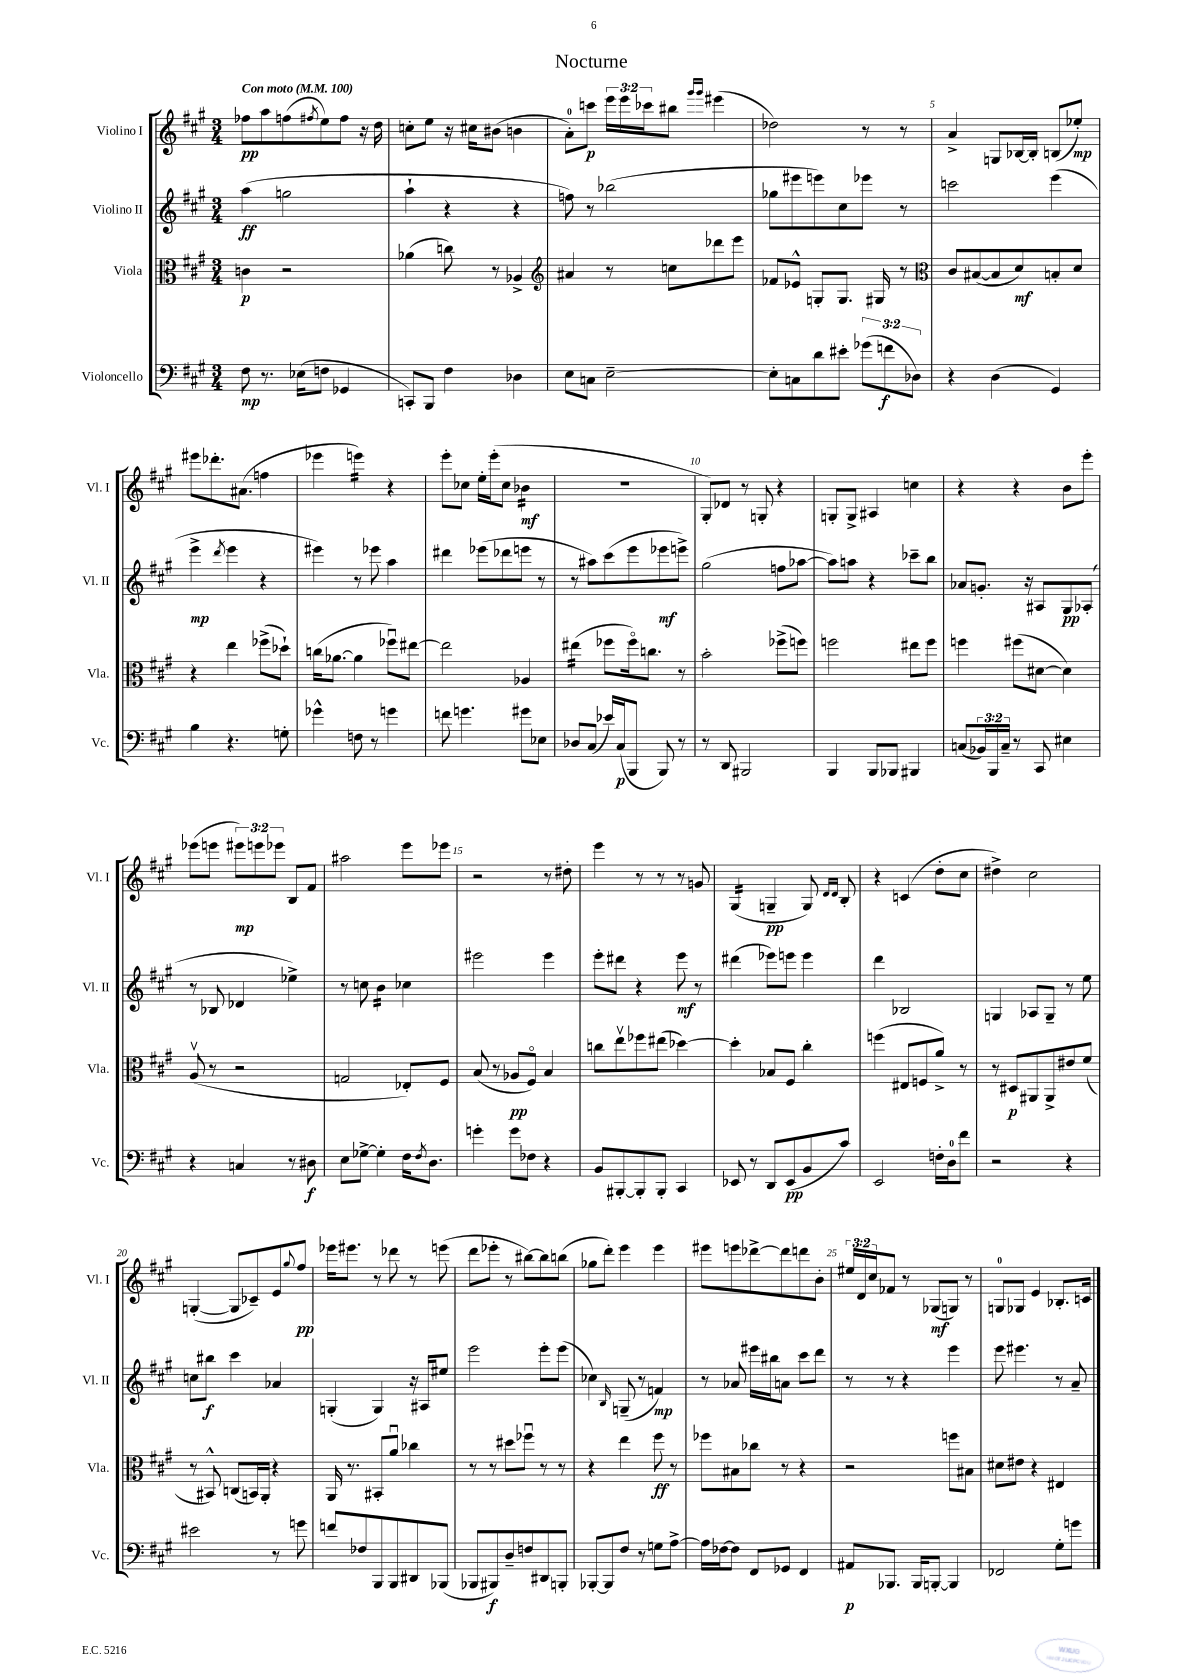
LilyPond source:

\header { title = "Nocturne" }
<<
\new StaffGroup <<
\new Staff = "s0" \with { instrumentName = "Violino I" shortInstrumentName = "Vl. I" } {
    \clef treble \key a \major \numericTimeSignature \time 3/4 \override Staff.TupletNumber.text = #tuplet-number::calc-fraction-text \tempo "Con moto" 4 = 100
    fes''8\pp a''8 f''8( \acciaccatura { fis''8 } e''8) fis''8 r16 d''16 |
    c''8-. e''8 r16 cis''16 bis'8( b'4 |
    a'8-0-.) c'''8\p \tuplet 3/2 { e'''16 e'''16 ces'''16 } bis''8 \grace { gis'''16 gis'''16 } eis'''4( |
    des''2) r8 r8 |
    a'4-> g8 bes16~ bes16-. b8( ees''8-.\mp) |
    eis'''8 des'''8.-. ais'8.( f''4 |
    ees'''4 e'''4:16) r4 |
    e'''8-. ces''8 e''16-. e'''16-.( ces''8 bes'4:16\mf |
    R2. |
    gis8-.) des'8 r8 g8-. r4 |
    g8-. g8-> ais4 c''4 |
    r4 r4 b'8 e'''8-. |
    ees'''8( e'''8 \tuplet 3/2 { eis'''8\mp) e'''8 ees'''8 } b8 fis'8 |
    ais''2 e'''8 ees'''8 |
    r2 r8 dis''8-. |
    e'''4 r8 r8 r8 g'8 |
    gis4:16( g4--\pp g8) \grace { d'16 d'16 } b8-. |
    r4 c'4( d''8-. cis''8 |
    dis''4->) cis''2 |
    g4~-.( g8 ces'8--) e'8 \appoggiatura { gis''8 } fis''8\pp |
    ees'''16 eis'''8. r8 des'''8 r8 e'''8( |
    d'''8 ees'''8-. r8 bis''8~) bis''8 b''8( |
    ges''8 d'''8-.) e'''4 e'''4 |
    eis'''8 e'''8 des'''8~-> des'''8 d'''8 b'8-. |
    \tuplet 3/2 { eis''16 d'16 cis''16 } fes'8 r8 ges8\mf( g8) r8 |
    g8-0 ges8 e'4 bes8.-. c'16 \bar "|." |
}
\new Staff = "s1" \with { instrumentName = "Violino II" shortInstrumentName = "Vl. II" } {
    \clef treble \key a \major \numericTimeSignature \time 3/4
    a''4\ff( g''2 |
    a''4-! r4 r4 |
    f''8) r8 bes''2( |
    ges''8 eis'''8 e'''8) cis''8 ees'''8 r8 |
    c'''2 e'''4( |
    e'''4->\mp \acciaccatura { d'''8 } e'''4 r4 |
    eis'''4) r8 ees'''8 a''4 |
    dis'''4 ees'''8( des'''8 e'''8 r8 |
    r8 ais''8) cis'''8( e'''8 ees'''8\mf e'''8->) |
    gis''2( f''8 aes''8~ |
    aes''8) a''8 r4 ces'''8-- b''8 |
    aes'8 g'8.-. r16 ais8 gis8\pp aes8-.( |
    r8 bes8 des'4 ees''4->) |
    r8 c''8 b'4:16 ces''4 |
    eis'''2 eis'''4 |
    e'''8-. dis'''8 r4 e'''8\mf r8 |
    dis'''4( ees'''8) e'''8 e'''4 |
    d'''4 bes2 |
    g4 aes8 g8-- r8 e''8 |
    c''8 bis''8\f cis'''4 aes'4 |
    g4-.( g4) r16 ais16 eis''8 |
    e'''2 e'''8-. e'''8( |
    ces''4) \grace { b16 } g8--( r8 f'4\mp) |
    r8 aes'8 eis'''16 bis''16 a'8 cis'''8 d'''8 |
    r8 r8 r4 e'''4 |
    e'''8 eis'''4. r8 a'8-- \bar "|." |
}
\new Staff = "s2" \with { instrumentName = "Viola" shortInstrumentName = "Vla." } {
    \clef alto \key a \major \numericTimeSignature \time 3/4
    c'4\p r2 |
    aes'4( c''8) r8 aes4-> |
    \clef treble ais'4 r8 c''8 des'''8 e'''8 |
    fes'8 ees'8-^ g8-. g8. gis16 r8 |
    \clef alto cis'8 bis8~( bis8 d'8\mf) b8-. d'8 |
    r4 e''4 fes''8->( des''8-!) |
    c''16( aes'8.~ aes'4 fes''8\downbow) eis''8~ |
    eis''2 aes4 |
    eis''4:16( fes''8 fes''16\flageolet) c''8. r8 |
    b'2-. fes''8->( f''8) |
    f''2 eis''8 f''8 |
    f''4 fis''8( dis'8~ dis'4) |
    a8\upbow( r8 r2 |
    g2 ees8-.) fis8 |
    b8( r8 aes8\pp fis8\flageolet) b4 |
    c''8 e''8\upbow fes''8 eis''8( des''4~) |
    des''4-. bes8 fis8 cis''4-. |
    f''4( eis8 f8 a'8->) r8 |
    r8 dis8\p ais,8 ais,8-> eis'8 fis'8( |
    r8 bis,8-^) c8( b,16) a,16-. r4 |
    a,16 r8. bis,8-. a'8\downbow ces''4 |
    r8 r8 dis''8 fes''8\downbow r8 r8 |
    r4 e''4 fis''8\ff r8 |
    fes''8 bis8 ces''8 r8 r4 |
    r2 f''8 bis8 |
    dis'8 eis'8 r4 eis4 \bar "|." |
}
\new Staff = "s3" \with { instrumentName = "Violoncello" shortInstrumentName = "Vc." } {
    \clef bass \key a \major \numericTimeSignature \time 3/4 \override Staff.TupletNumber.text = #tuplet-number::calc-fraction-text
    fis8\mp r8. ees16( f8 ges,4 |
    c,8-.) b,,8 fis4 des4 |
    e8 c8 e2~-- |
    e8-. c8 d'8 eis'8-. \tuplet 3/2 { ges'8( f'8\f des8) } |
    r4 d4( gis,4) |
    b4 r4. g8-. |
    ges'4-^ f8 r8 g'4 |
    f'8 g'4. gis'8 ees8 |
    des8 cis8( ees'16) cis16\p( b,,8 b,,8) r8 |
    r8 d,8 bis,,2 |
    b,,4 b,,8 bes,,8 bis,,4 |
    c8( \tuplet 3/2 { bes,16) b,,16 c16-- } r8 cis,8 eis4 |
    r4 c4 r8 dis8\f |
    e8 ges8~-> ges4-. fis16 \acciaccatura { fis8 } d8. |
    g'4-. g'8 fes8 r4 |
    b,8 bis,,8~-. bis,,8-. bis,,8-. cis,4 |
    ees,8 r8 d,8 ees,8\pp( b,8 cis'8) |
    e,2 f16-. d16-0 fis'8 |
    r2 r4 |
    eis'2 r8 g'8 |
    f'8 fes8 b,,8 b,,8 dis,8 bes,,8( |
    bes,,8 bis,,8\f) d8-- f8 dis,8 b,,8-. |
    bes,,8~-. bes,,8 fis8 r8 g8 a8~-> |
    a16 fes16~ fes8 fis,8 ges,8 fis,4 |
    ais,8\p bes,,8. bes,,16 b,,8~-. b,,4 |
    fes,2 gis8-. g'8 \bar "|." |
}
>>
>>
\layout { \context { \Score \override BarNumber.break-visibility = ##(#f #t #t) barNumberVisibility = #(every-nth-bar-number-visible 5) } }
